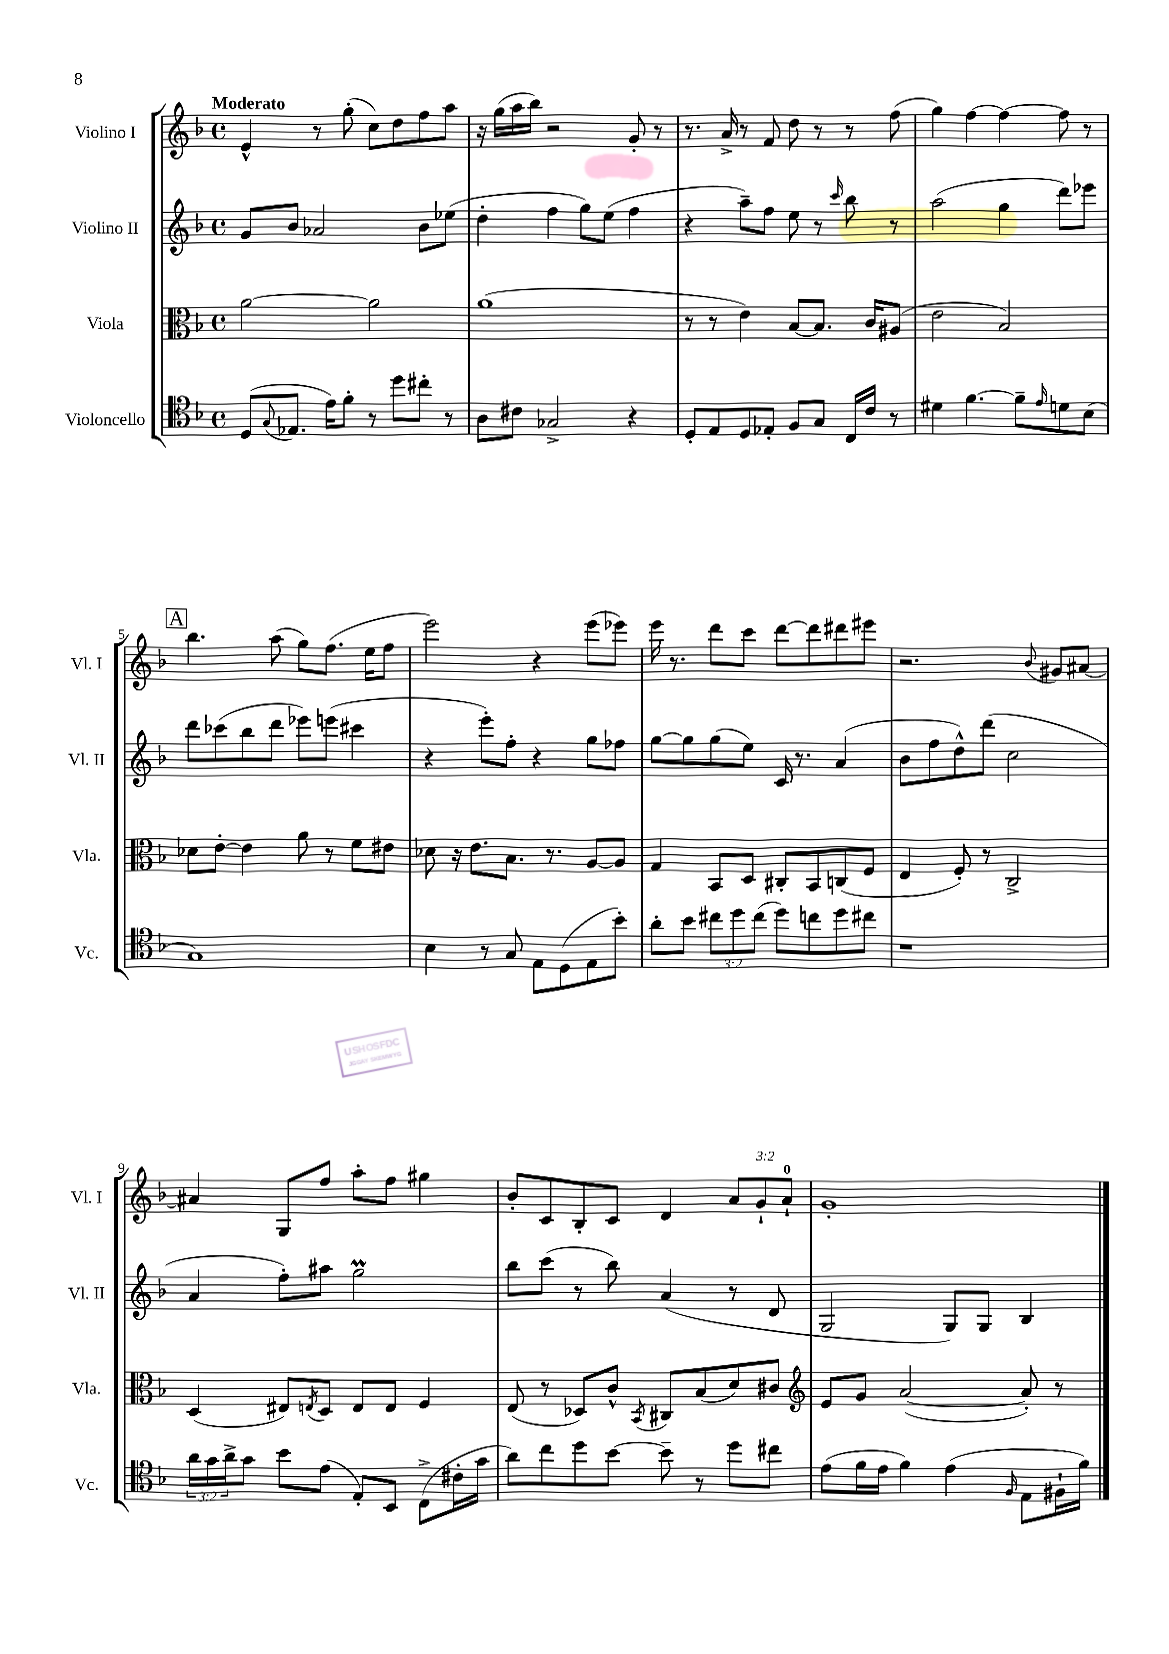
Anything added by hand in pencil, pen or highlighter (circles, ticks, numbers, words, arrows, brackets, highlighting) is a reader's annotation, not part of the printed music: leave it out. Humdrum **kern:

**kern	**kern	**kern	**kern
*staff4	*staff3	*staff2	*staff1
*clefC4	*clefC3	*clefG2	*clefG2
*k[b-]	*k[b-]	*k[b-]	*k[b-]
*M4/4	*M4/4	*M4/4	*M4/4
*met(c)	*met(c)	*met(c)	*met(c)
(8D	[2a	8g	4e^^
8qqG	.	.	.
8.E-	.	8b-	.
.	.	2a-	8r
16e)	.	.	.
8f'	.	.	(8gg'
8r	2a]	.	8cc)
8dd	.	.	8dd
8cc#'	.	8b-	8ff
8r	.	(8ee-	8aa
=	=	=	=
8A	(1a	4dd'	16r
.	.	.	(16gg
8c#	.	.	16aa
.	.	.	16bb-)
2G-^	.	4ff	2r
.	.	8gg)	.
.	.	(8ee	.
4r	.	4ff	8g'
.	.	.	8r
=	=	=	=
8D'	8r	4r	8.r
8E	8r	.	.
.	.	.	16a^
8D	4e)	8aa~)	8r
8E-'	.	8ff	8f
8F	[8B-	8ee	8dd
8G	8.B-]	8r	8r
.	.	16qqccc	.
16C	.	8bb-	8r
16c	16c	.	.
8r	(8A#	8r	(8ff
=	=	=	=
4d#	2e	(2aa	4gg)
[4.f	.	.	[4ff
.	2B-)	4gg	4ff_
8f~]	.	.	.
16qqe	.	.	.
8d	.	8ddd)	8ff]
(8B-	.	8eee-	8r
=	=	=	=
1G)	8d-	8ddd	4.bb-
.	[8e'	(8ccc-	.
.	4e]	8bb-	.
.	.	8ddd	(8aa
.	8a	8eee-)	8gg)
.	8r	(8eee	(8.ff
.	8f	4ccc#	.
.	.	.	16ee
.	8e#	.	8ff
=	=	=	=
4B-	8d-	4r	2eee)
.	16r	.	.
.	8.e	.	.
8r	.	8eee')	.
8G	8.B-	8ff'	.
8E	.	4r	4r
.	8.r	.	.
(8D	.	.	.
8E	[8A	8gg	(8eee
8b-')	8A]	8ff-	8eee-)
=	=	=	=
8a'	4G	[8gg	16eee
.	.	.	8.r
8b-	.	8gg]	.
12cc#	8BB-	(8gg	8ddd
12dd	.	.	.
.	8D	8ee)	8ccc
(12cc#	.	.	.
8dd)	8C#'	16c	[8ddd
.	.	8.r	.
8cc	8BB-	.	8ddd]
8dd	(8C	(4a	8ddd#
8cc#	8F	.	8eee#
=	=	=	=
1r	4E	8b-	2.r
.	.	8ff	.
.	8F')	8dd^^)	.
.	8r	(8ddd	.
.	2C^	2cc	.
.	.	.	8qqb-
.	.	.	8g#
.	.	.	[8a#
=	=	=	=
24a	(4D	4a	4a#]
24g	.	.	.
24a^	.	.	.
8g	.	.	.
8b-	8E#)	8ff')	8G
.	8qE	.	.
(8e	8D	8aa#	8ff
8E')	8E	2gg	8aa'
8BB-	8E	.	8ff
(8C^	4F	.	4gg#
16c#'	.	.	.
16g	.	.	.
=	=	=	=
8a)	(8E	8bb-	8b-'
8cc	8r	(8ccc	8c
8dd	8D-)	8r	8B-'
[8b-	8c^^	8bb-)	8c
.	8qBB-	.	.
8b-~]	8C#	(4a	4d
8r	(8B-	.	.
8dd	8d)	8r	12a
.	.	.	12g`
8cc#	8c#	8d	.
.	.	.	12a`
=	=	=	=
*	*clefG2	*	*
(8e	8e	2G	1g'
16f	8g	.	.
16e	.	.	.
4f)	([2a	.	.
(4e	.	8G)	.
.	.	8G	.
16qqF	.	.	.
8E	8a'])	4B-	.
16F#`	8r	.	.
16f)	.	.	.
==	==	==	==
*-	*-	*-	*-
